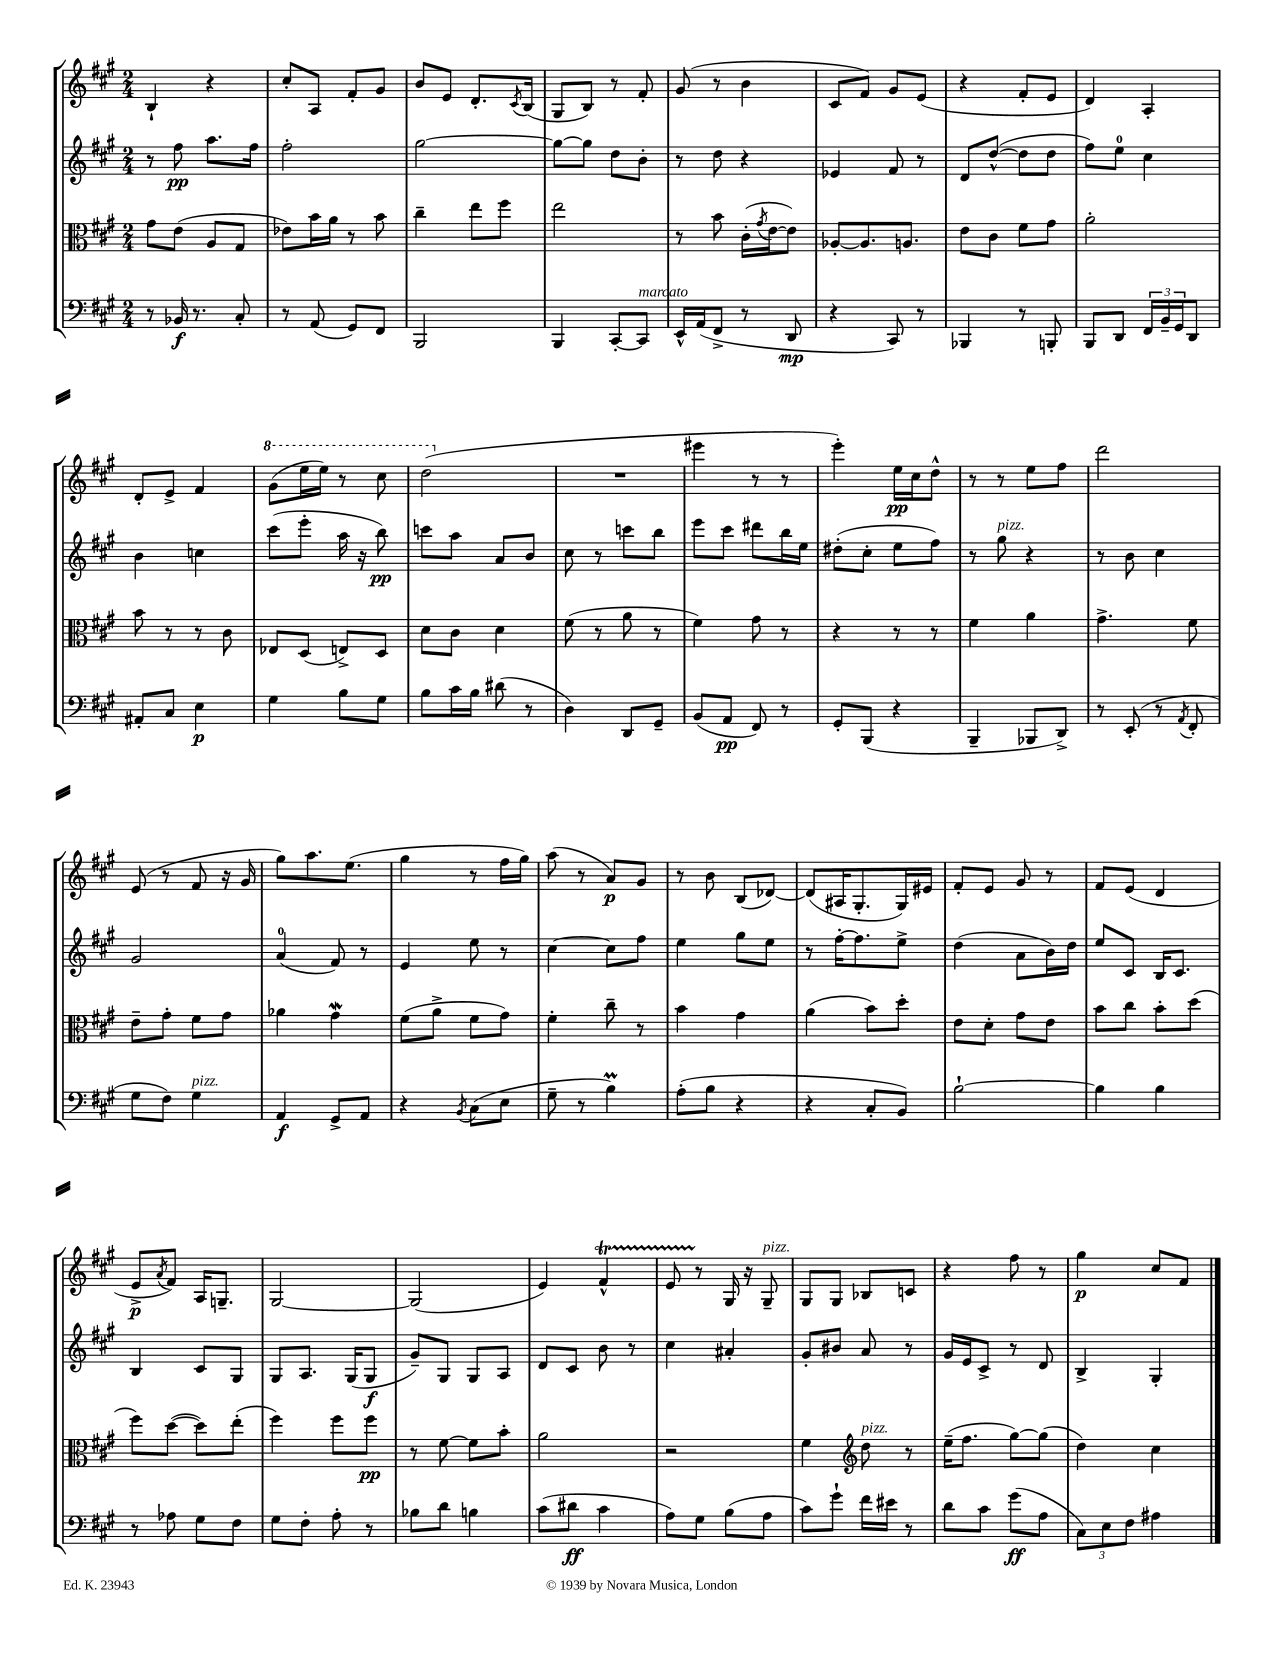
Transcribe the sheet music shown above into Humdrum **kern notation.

**kern	**kern	**kern	**kern
*staff4	*staff3	*staff2	*staff1
*clefF4	*clefC3	*clefG2	*clefG2
*k[f#c#g#]	*k[f#c#g#]	*k[f#c#g#]	*k[f#c#g#]
*M2/4	*M2/4	*M2/4	*M2/4
8r	8g#	8r	4B`
16BB-	(8e	8ff#	.
8.r	.	.	.
.	8A	8.aa	4r
8C#'	8G#	.	.
.	.	16ff#	.
=	=	=	=
8r	8e-)	2ff#'	8cc#'
(8AA	16b	.	8A
.	16a	.	.
8GG#)	8r	.	8f#'
8FF#	8b	.	8g#
=	=	=	=
2BBB	4cc#~	[2gg#	8b
.	.	.	8e
.	8ee	.	8.d'
.	8ff#	.	.
.	.	.	8qc#
.	.	.	(16B
=	=	=	=
4BBB	2ee	8gg#_	8G#
.	.	8gg#]	8B)
[8CC#'	.	8dd	8r
8CC#]	.	8b'	8f#'
=	=	=	=
16EE^^	8r	8r	(8g#
(16AA	.	.	.
8FF#^	8b	8dd	8r
8r	(16c#'	4r	4b
.	8qg#	.	.
.	[16e	.	.
8DD	8e])	.	.
=	=	=	=
4r	[8A-'	4e-	8c#
.	8.A-]	.	8f#)
8CC#)	.	8f#	8g#
.	8.A	.	.
8r	.	8r	(8e
=	=	=	=
4BBB-	8e	8d	4r
.	8c#	([8dd^^	.
8r	8f#	8dd]	8f#'
8BBB'	8g#	8dd	8e
=	=	=	=
8BBB	2a'	8ff#)	4d)
8DD	.	8ee	.
24FF#	.	4cc#	4A'
24BB~	.	.	.
24GG#	.	.	.
8DD	.	.	.
=	=	=	=
8AA#'	8b	4b	8d'
8C#	8r	.	8e^
4E	8r	4cc	4f#
.	8c#	.	.
=	=	=	=
4G#	8E-	(8ccc#	(8gg#
.	(8D	8eee'	16eee
.	.	.	16eee)
8B	8E^)	16aa	8r
.	.	16r	.
8G#	8D	8bb)	8ccc#
=	=	=	=
8B	8d	8ccc	(2ddd
16c#	8c#	8aa	.
16B	.	.	.
(8d#	4d	8a	.
8r	.	8b	.
=	=	=	=
4D)	(8f#	8cc#	2r
.	8r	8r	.
8DD	8a	8ccc	.
8GG#~	8r	8bb	.
=	=	=	=
(8BB	4f#)	8eee	4eee#
8AA	.	8ccc#	.
8FF#)	8g#	8ddd#	8r
8r	8r	16bb	8r
.	.	16ee	.
=	=	=	=
8GG#'	4r	(8dd#'	4eee')
(8BBB	.	8cc#'	.
4r	8r	8ee	16ee
.	.	.	16cc#
.	8r	8ff#)	8dd^^
=	=	=	=
4BBB~	4f#	8r	8r
.	.	8gg#	8r
8BBB-	4a	4r	8ee
8DD^)	.	.	8ff#
=	=	=	=
8r	4.g#^	8r	2ddd
(8EE'	.	8b	.
8r	.	4cc#	.
8qAA	.	.	.
8FF#'	8f#	.	.
=	=	=	=
8G#	8e~	2g#	(8e
8F#)	8g#'	.	8r
4G#	8f#	.	8f#
.	8g#	.	16r
.	.	.	16g#
=	=	=	=
4AA	4a-	(4a	8gg#)
.	.	.	8.aa
8GG#^	4g#	8f#)	.
.	.	.	(8.ee
8AA	.	8r	.
=	=	=	=
4r	(8f#	4e	4gg#
.	8a^	.	.
8qBB	.	.	.
(8C#	8f#	8ee	8r
8E	8g#)	8r	16ff#
.	.	.	16gg#)
=	=	=	=
8G#~	4f#'	[4cc#	(8aa
8r	.	.	8r
4B)	8cc#~	8cc#]	8a)
.	8r	8ff#	8g#
=	=	=	=
(8A'	4b	4ee	8r
8B	.	.	8b
4r	4g#	8gg#	(8B
.	.	8ee	[8d-)
=	=	=	=
4r	(4a	8r	(8d-]
.	.	[16ff#'	16A#
.	.	8.ff#]	8.G#'
8C#'	8b)	.	.
8BB)	8dd'	8ee^	16G#)
.	.	.	16e#
=	=	=	=
[2B`	8e	(4dd	8f#'
.	8d'	.	8e
.	8g#	8a	8g#
.	8e	16b)	8r
.	.	16dd	.
=	=	=	=
4B]	8b	8ee	8f#
.	8cc#	8c#	(8e
4B	8b'	16B	4d
.	.	8.c#	.
.	(8dd	.	.
=	=	=	=
8r	8ff#)	4B	8e^
.	.	.	8qa
8A-	([8dd	.	8f#)
8G#	8dd])	8c#	16A
.	.	.	8.G~
8F#	(8ee'	8G#	.
=	=	=	=
8G#	4ff#)	8G#	[2G#
8F#'	.	8.A	.
8A'	8ff#	.	.
.	.	(16G#	.
8r	8ff#	8G#	.
=	=	=	=
8B-	8r	8g#~)	(2G#]
8d	[8f#	8G#	.
4B	8f#]	8G#	.
.	8b'	8A	.
=	=	=	=
(8c#	2a	8d	4e)
8d#	.	8c#	.
4c#	.	8b	4f#^^
.	.	8r	.
=	=	=	=
8A)	2r	4cc#	8e
8G#	.	.	8r
(8B	.	4a#'	16G#
.	.	.	16r
8A	.	.	8G#~
=	=	=	=
8c#)	4f#	8g#'	8G#
8g#`	.	8b#	8G#
*	*clefG2	*	*
16f#	8dd	8a	8B-
16e#	.	.	.
8r	8r	8r	8c
=	=	=	=
8d	(16ee~	16g#	4r
.	8.ff#	16e	.
8c#	.	8c#^	.
(8g#	[8gg#)	8r	8ff#
8A	(8gg#]	8d	8r
=	=	=	=
12C#)	4dd)	4B^	4gg#
12E	.	.	.
12F#	.	.	.
4A#	4cc#	4G#'	8cc#
.	.	.	8f#
==	==	==	==
*-	*-	*-	*-
